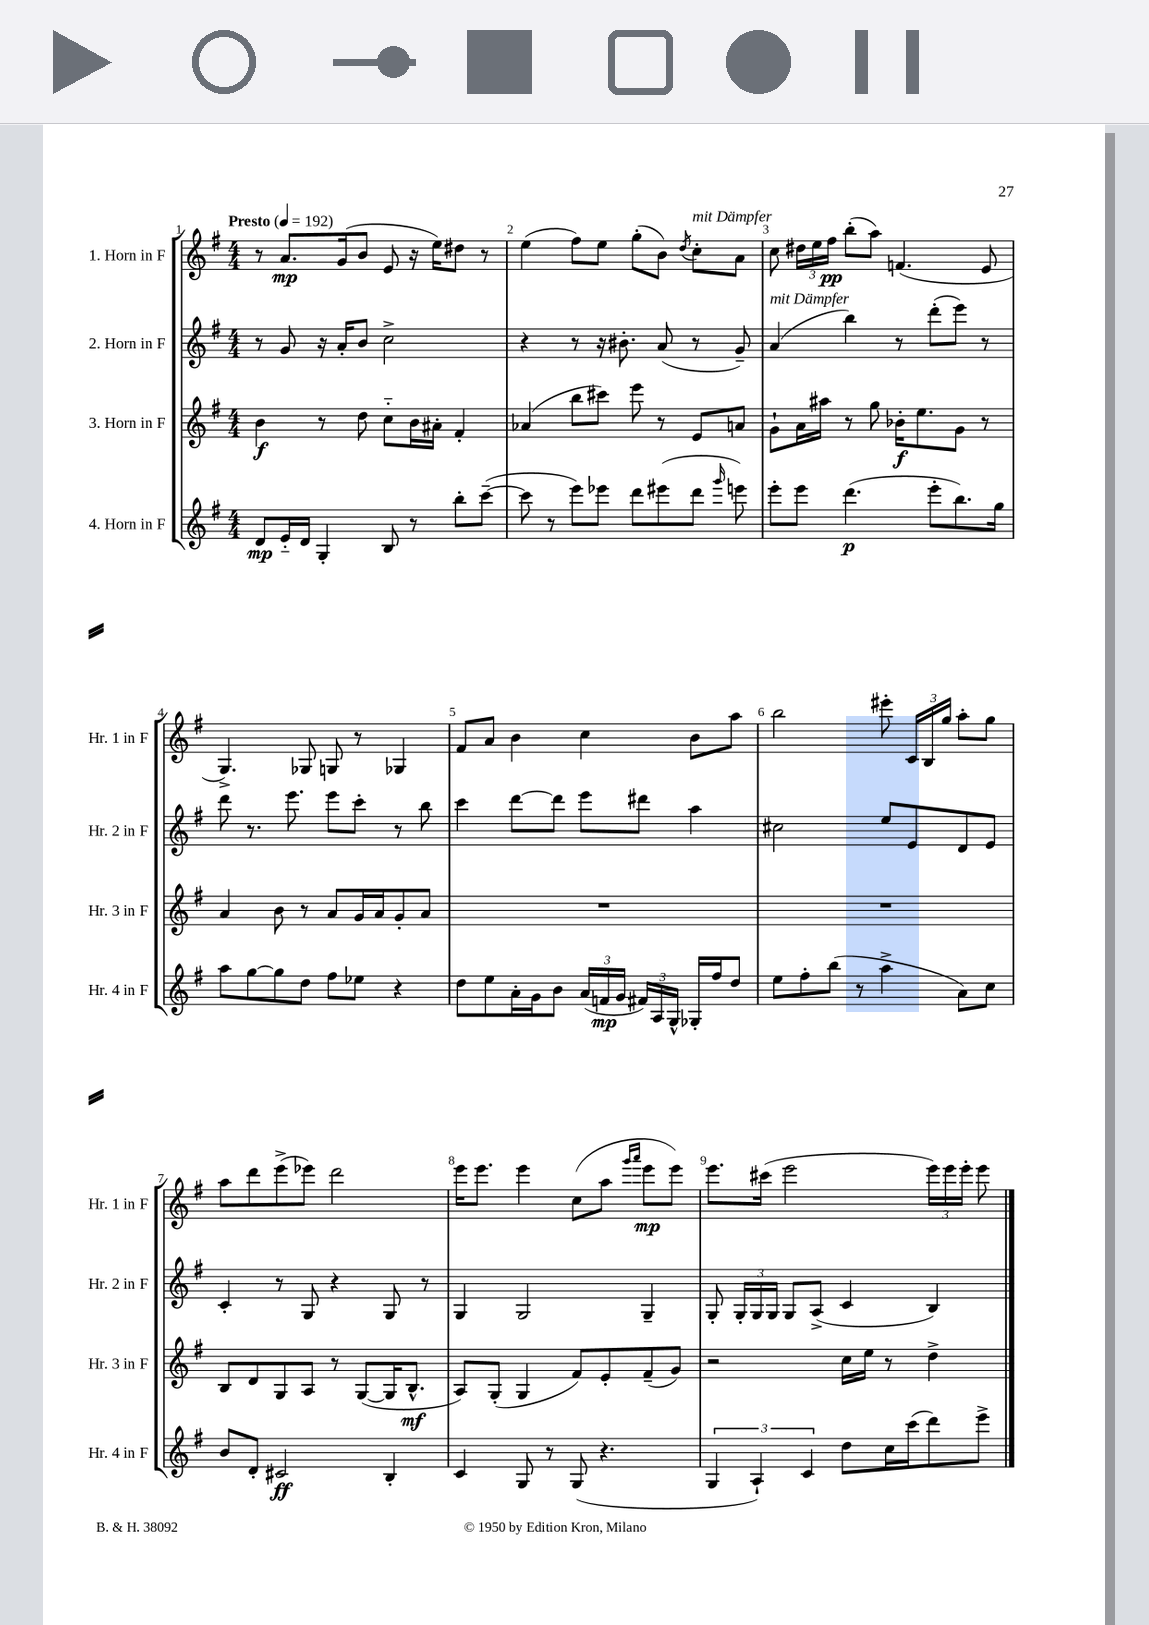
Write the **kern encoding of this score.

**kern	**kern	**kern	**kern
*staff4	*staff3	*staff2	*staff1
*clefG2	*clefG2	*clefG2	*clefG2
*k[f#]	*k[f#]	*k[f#]	*k[f#]
*M4/4	*M4/4	*M4/4	*M4/4
*MM192	*MM192	*MM192	*MM192
8d/L	4b\	8r	8r
16e'~/L	.	8g/	8.a/L
16d/JJ	.	.	.
4G'/	8r	16r	.
.	.	16a'/LK	(16g/k
.	8dd\	8b/J	8b/J
8B/	8cc'~\L	2cc^\	8e/
8r	16b\L	.	16r
.	16a#'\JJ	.	16ee\LK)
8bb'\L	4f#'/	.	8dd#\J
([8ccc~\J	.	.	8r
=	=	=	=
8ccc\]	(4a-/	4r	(4ee\
8r	.	.	.
8eee\L)	8bb\L	8r	8ff#\L)
8eee-\J	8ccc#\J)	16r	8ee\J
.	.	8.b#'\	.
8ddd\L	8eee\	.	(8gg'\L
(8eee#\	8r	(8a/	8b\J)
.	.	.	8qdd/
8ddd\J	8e/L	8r	8cc'\L
16qqggg/	.	.	.
8eee\)	8a/J	8g~/)	8a\J
=	=	=	=
8eee'\L	8g`\L	(4a/	8cc\
8eee\J	16a\L	.	24dd#\LL
.	.	.	24ee\
.	16aa#\JJ	.	.
.	.	.	24ff#\JJ
(4.ddd\	8r	4bb\)	(8bb'\L
.	8gg\	.	8aa\J)
.	16b-'\LK	8r	(4.f/
.	8.ee\	.	.
8eee'\L	.	(8ddd'\L	.
8.bb\)	8g\J	8eee\J)	.
.	8r	8r	8e/
16gg\Jk	.	.	.
=	=	=	=
8aa\L	4a/	8ddd\	4.G^/)
[8gg\	.	8.r	.
8gg\]	8b\	.	.
.	.	8.eee\	.
8dd\J	8r	.	8G-/
8ff#\L	8a/L	8eee\L	8G/
8ee-\J	16g/L	8ccc'\J	8r
.	16a/J	.	.
4r	8g'/	8r	4G-/
.	8a/J	8bb\	.
=	=	=	=
8dd\L	1r	4ccc\	8f#/L
8ee\	.	.	8a/J
16a'\L	.	[8ddd\L	4b\
16g\J	.	.	.
8b\J	.	8ddd\]J	.
(24a/LL	.	8eee\L	4cc\
24f/	.	.	.
24g/JJ	.	.	.
24f#/LL)	.	8ddd#\J	.
24A/	.	.	.
24G^^/JJ	.	.	.
16G-'/LL	.	4aa\	8b\L
16ff#/J	.	.	.
8dd/J	.	.	8aa\J
=	=	=	=
8ee\L	1r	2cc#\	2bb\
8ff#'\	.	.	.
(8bb\J	.	.	.
8r	.	.	.
4aa^\	.	8ee/L	8eee#'\
.	.	8e/	24c/LL
.	.	.	24B/
.	.	.	24gg/JJ
8a\L)	.	8d/	8aa'\L
8cc\J	.	8e/J	8gg\J
=	=	=	=
8b/L	8B/L	4c'/	8aa\L
8d'/J	8d/	.	8ddd\
2c#/	8G/	8r	(8eee^\
.	8A/J	8G/	8eee-\J)
.	8r	4r	2ddd\
.	([8G/L	.	.
4B'/	16G/]K	8G/	.
.	8.B^^/J	.	.
.	.	8r	.
=	=	=	=
4c/	8A/L)	4G/	16eee\LK
.	.	.	8.eee\J
.	(8G'/J	.	.
8G/	4G/	2G/	4eee\
8r	.	.	.
(8G/	8f#/L)	.	(8cc\L
4.r	8e'/	.	8aa\J
.	.	.	16qqggg/LL
.	.	.	16qqaaa/JJ
.	(8f#~/	4G~/	8eee\L
.	8g/J)	.	8eee\J)
=	=	=	=
6G/	2r	8G'/	8.eee\L
.	.	24G'/LL	.
6A`/)	.	24G/	.
.	.	.	(16ccc#\Jk
.	.	24G/JJ	.
.	.	8G/L	2eee\
6c/	.	.	.
.	.	(8A^/J	.
8dd\L	16cc\LL	4c/	.
.	16ee\JJ	.	.
16cc\L	8r	.	.
(16ccc\J	.	.	.
8ddd\)	4dd^\	4B/)	24eee\LL)
.	.	.	24eee\
.	.	.	24eee'\JJ
8eee^\J	.	.	8eee\
==	==	==	==
*-	*-	*-	*-
